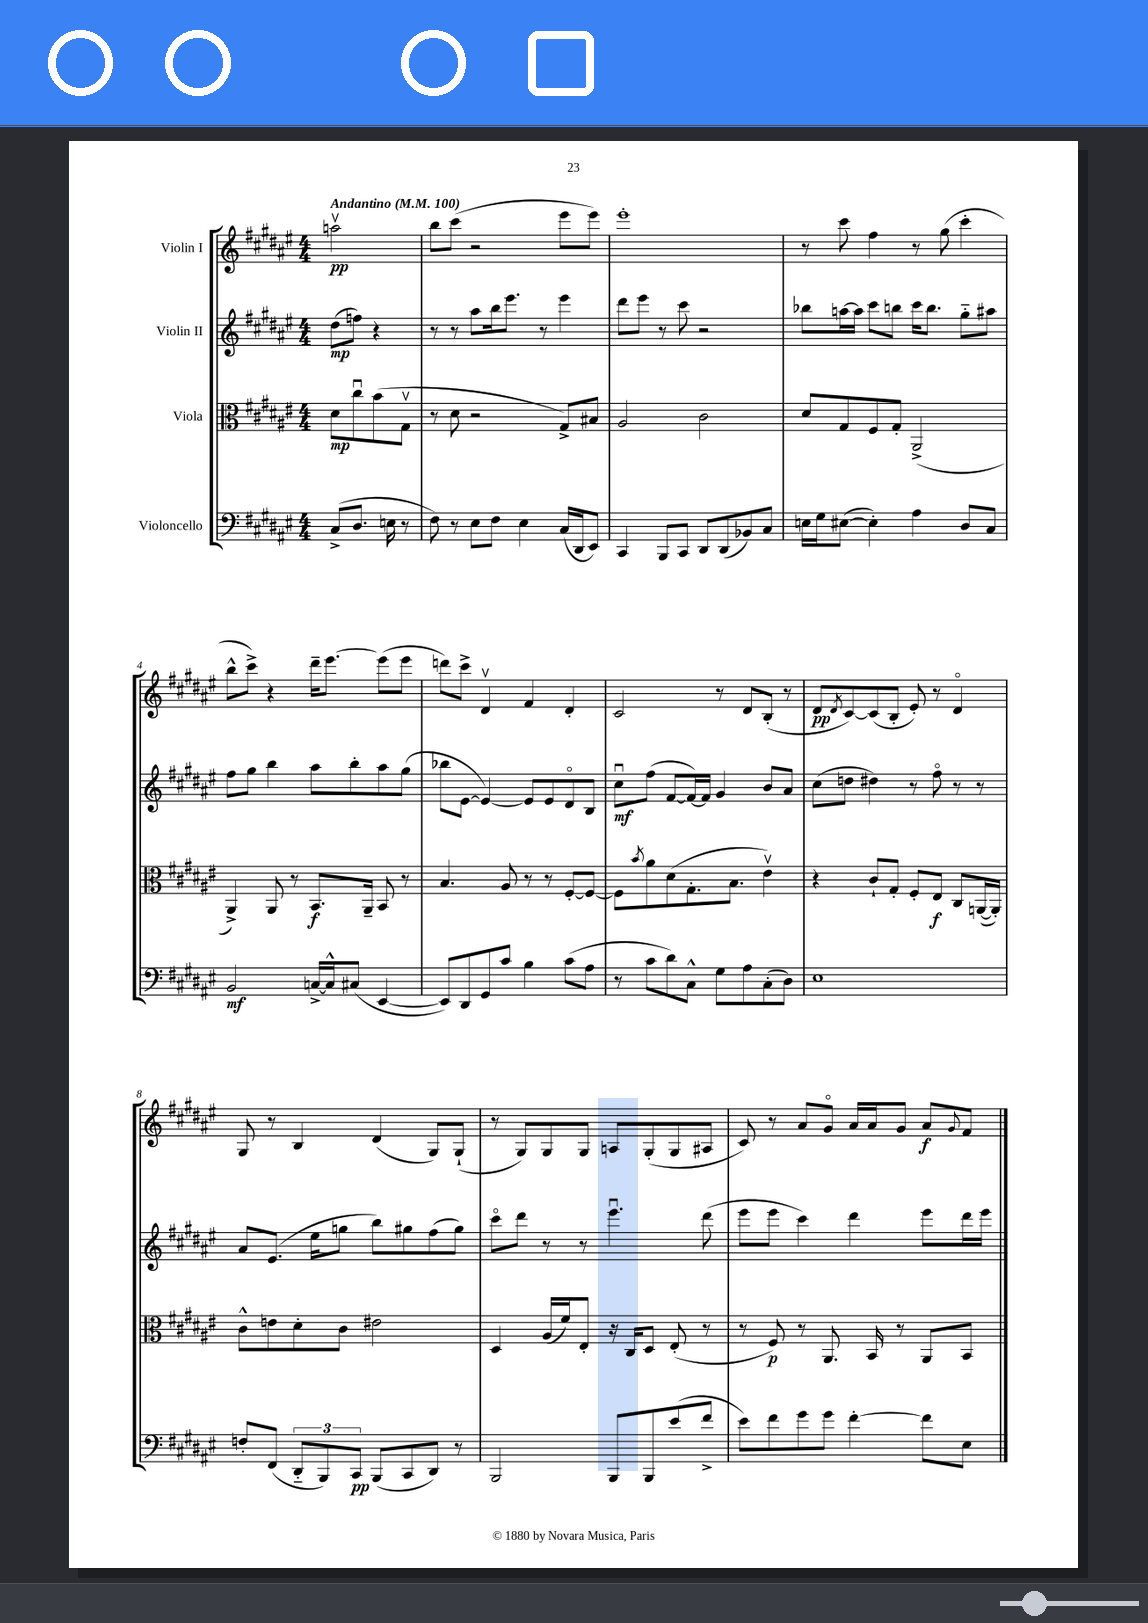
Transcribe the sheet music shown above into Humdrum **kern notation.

**kern	**dynam	**kern	**dynam	**kern	**dynam	**kern	**dynam
*part4	*part4	*part3	*part3	*part2	*part2	*part1	*part1
*staff4	*staff4	*staff3	*staff3	*staff2	*staff2	*staff1	*staff1
*I"Violoncello	*	*I"Viola	*	*I"Violin II	*	*I"Violin I	*
*clefF4	*	*clefC3	*	*clefG2	*	*clefG2	*
*k[f#c#g#d#a#e#]	*	*k[f#c#g#d#a#e#]	*	*k[f#c#g#d#a#e#]	*	*k[f#c#g#d#a#e#]	*
*M4/4	*	*M4/4	*	*M4/4	*	*M4/4	*
*MM100	*	*MM100	*	*MM100	*	*MM100	*
=	=	=	=	=	=	=	=
!	!	!	!	!	!	!LO:TX:a:B:t=Andantino	!
(8C#^/L	.	8d#\L	mp	(8dd#\L	mp	2aanv\	pp
8.D#/J	.	8cc#u\	.	8ffn\J)	.	.	.
.	.	(8b\	.	4r	.	.	.
16En\	.	.	.	.	.	.	.
8r	.	8G#v\J	.	.	.	.	.
=1	=1	=1	=1	=1	=1	=1	=1
8F#\)	.	8r	.	8r	.	8bb\L	.
8r	.	8d#\	.	8r	.	(8ccc#\J	.
8E#\L	.	2r	.	8aa#\L	.	2r	.
8F#\J	.	.	.	16bb\k	.	.	.
.	.	.	.	8.eee#\J	.	.	.
4E#\	.	.	.	.	.	.	.
.	.	.	.	8r	.	.	.
(16C#/LL	.	8G#^/L)	.	4eee#\	.	8eee#\L	.
16DD#/J	.	.	.	.	.	.	.
8EE#/J)	.	8B#X/J	.	.	.	8eee#\J)	.
=2	=2	=2	=2	=2	=2	=2	=2
4CC#/	.	2A#/	.	8ddd#\L	.	1eee#'	.
.	.	.	.	8eee#\J	.	.	.
8BBB/L	.	.	.	8r	.	.	.
8CC#/J	.	.	.	8ccc#\	.	.	.
8DD#/L	.	2c#\	.	2r	.	.	.
(8DD#/	.	.	.	.	.	.	.
8BB-X/)	.	.	.	.	.	.	.
8C#/J	.	.	.	.	.	.	.
=3	=3	=3	=3	=3	=3	=3	=3
16En\LL	.	8d#/L	.	8bb-X\L	.	8r	.
16G#\J	.	.	.	.	.	.	.
([8E#X\J	.	8G#/	.	[16aan\L	.	8ccc#\	.
.	.	.	.	16aa\JJ]	.	.	.
4E#'\])	.	8F#/	.	8ccc#\L	.	4ff#\	.
.	.	8G#'/J	.	8bbn\J	.	.	.
4A#\	.	(2AA#^/	.	16ccc#\KL	.	8r	.
.	.	.	.	8.bb\J	.	.	.
.	.	.	.	.	.	(8gg#\	.
8D#/L	.	.	.	8gg#\L	.	4ccc#'\	.
8C#/J	.	.	.	8aa#X\J	.	.	.
!!LO:LB:g=z
=4	=4	=4	=4	=4	=4	=4	=4
2BB/	mf	4AA#^/)	.	8ff#\L	.	8bb^^\L	.
.	.	.	.	8gg#\J	.	8ccc#^\J)	.
.	.	8AA#/	.	4bb\	.	4r	.
.	.	8r	.	.	.	.	.
[16Cn^/LL	.	8.BB/L	f	8aa#\L	.	16ddd#~\KL	.
16C^^/J]	.	.	.	.	.	[8.eee#\J	.
(8C#X/J	.	.	.	8bb'\	.	.	.
.	.	16AA#~/Jk	.	.	.	.	.
[4EE#/	.	8BB/	.	8aa#\	.	(8eee#\L]	.
.	.	8r	.	(8gg#\J	.	8eee#\J	.
=5	=5	=5	=5	=5	=5	=5	=5
8EE#/L])	.	4.B/	.	8bb-X\L	.	8dddn\L)	.
8DD#/	.	.	.	[8e#\J	.	8ccc#^\J	.
8GG#/	.	.	.	4e#/_)	.	4d#v/	.
8c#/J	.	8A#/	.	.	.	.	.
4B\	.	8r	.	8e#/L]	.	4f#/	.
.	.	8r	.	8e#/	.	.	.
(8c#\L	.	[8F#'/L	.	8d#/	.	4d#'/	.
8A#\J	.	8F#/J_	.	8B/J	.	.	.
=6	=6	=6	=6	=6	=6	=6	=6
8r	.	8F#\L]	.	8cc#u\L	mf	2c#/	.
.	.	8qb/	.	.	.	.	.
8c#\L	.	8a#\	.	(8ff#\J	.	.	.
8d#\)	.	(8d#\	.	[8f#/L	.	.	.
8C#^^\J	.	8.G#'\	.	16f#/L_)	.	.	.
.	.	.	.	16f#/JJ]	.	.	.
8G#\L	.	.	.	4g#/	.	8r	.
.	.	8.B\J	.	.	.	.	.
8A#\	.	.	.	.	.	8d#/L	.
(8C#'\	.	4e#v\)	.	8b/L	.	(8B'/J	.
8D#\J)	.	.	.	8a#/J	.	8r	.
=7	=7	=7	=7	=7	=7	=7	=7
1E#	.	4r	.	(8cc#\L	.	8d#/L	pp
.	.	.	.	.	.	8qd#/	.
.	.	.	.	8ddn\J	.	[8c#/)	.
.	.	8c#`/L	.	4dd#X\)	.	(8c#/]	.
.	.	8G#'/J	.	.	.	8B'/J	.
.	.	8F#'/L	.	8r	.	8e#'/)	.
.	.	8E#/J	f	8ff#\	.	8r	.
.	.	8C#/L	.	8r	.	4d#/	.
.	.	([16AAn/L	.	8r	.	.	.
.	.	16AA'/JJ])	.	.	.	.	.
!!LO:LB:g=z
=8	=8	=8	=8	=8	=8	=8	=8
8Fn'/L	.	8c#^^\L	.	8a#/L	.	8G#/	.
(8FF#/J	.	8en\	.	(8.e#/J	.	8r	.
12DD#/L	.	8d#'\	.	.	.	4B/	.
.	.	.	.	16ee#\KL	.	.	.
12BBB/)	.	.	.	.	.	.	.
.	.	8c#\J	.	8ggn\J	.	.	.
12CC#/J	pp	.	.	.	.	.	.
(8BBB/L	.	2e#X\	.	8bb\L)	.	(4d#/	.
8CC#/	.	.	.	8gg#X\	.	.	.
8DD#/J)	.	.	.	(8ff#\	.	8G#/L)	.
8r	.	.	.	8gg#\J)	.	(8G#`/J	.
=9	=9	=9	=9	=9	=9	=9	=9
2BBB/	.	4D#/	.	8ccc#\L	.	8r	.
.	.	.	.	8ddd#\J	.	8G#/L)	.
.	.	(16A#/LL	.	8r	.	8G#/	.
.	.	16f#/J)	.	.	.	.	.
.	.	8E#'/J	.	8r	.	8G#/J	.
8BBB/L	.	16r	.	4.eee#u\	.	8An/L	.
.	.	16C#/KL	.	.	.	.	.
8BBB/	.	8D#/J	.	.	.	(8G#'/	.
(8e#/	.	(8E#'/	.	.	.	8G#/	.
8f#^/J	.	8r	.	(8ddd#\	.	8A#X/J	.
=10	=10	=10	=10	=10	=10	=10	=10
8e#\L)	.	8r	.	8eee#\L	.	8c#/)	.
8f#\	.	8F#/)	p	8eee#\J	.	8r	.
8g#\	.	8r	.	4ccc#\)	.	8a#/L	.
8g#\J	.	8.AA#/	.	.	.	8g#/J	.
[4f#'\	.	.	.	4ddd#\	.	16a#/LL	.
.	.	16BB/	.	.	.	16a#/J	.
.	.	8r	.	.	.	8g#/J	.
8f#\L]	.	8AA#/L	.	8eee#\L	.	8a#/L	f
.	.	.	.	.	.	8qqg#/	.
8E#\J	.	8BB/J	.	16ddd#\L	.	8f#/J	.
.	.	.	.	16eee#\JJ	.	.	.
==	==	==	==	==	==	==	==
*-	*-	*-	*-	*-	*-	*-	*-
